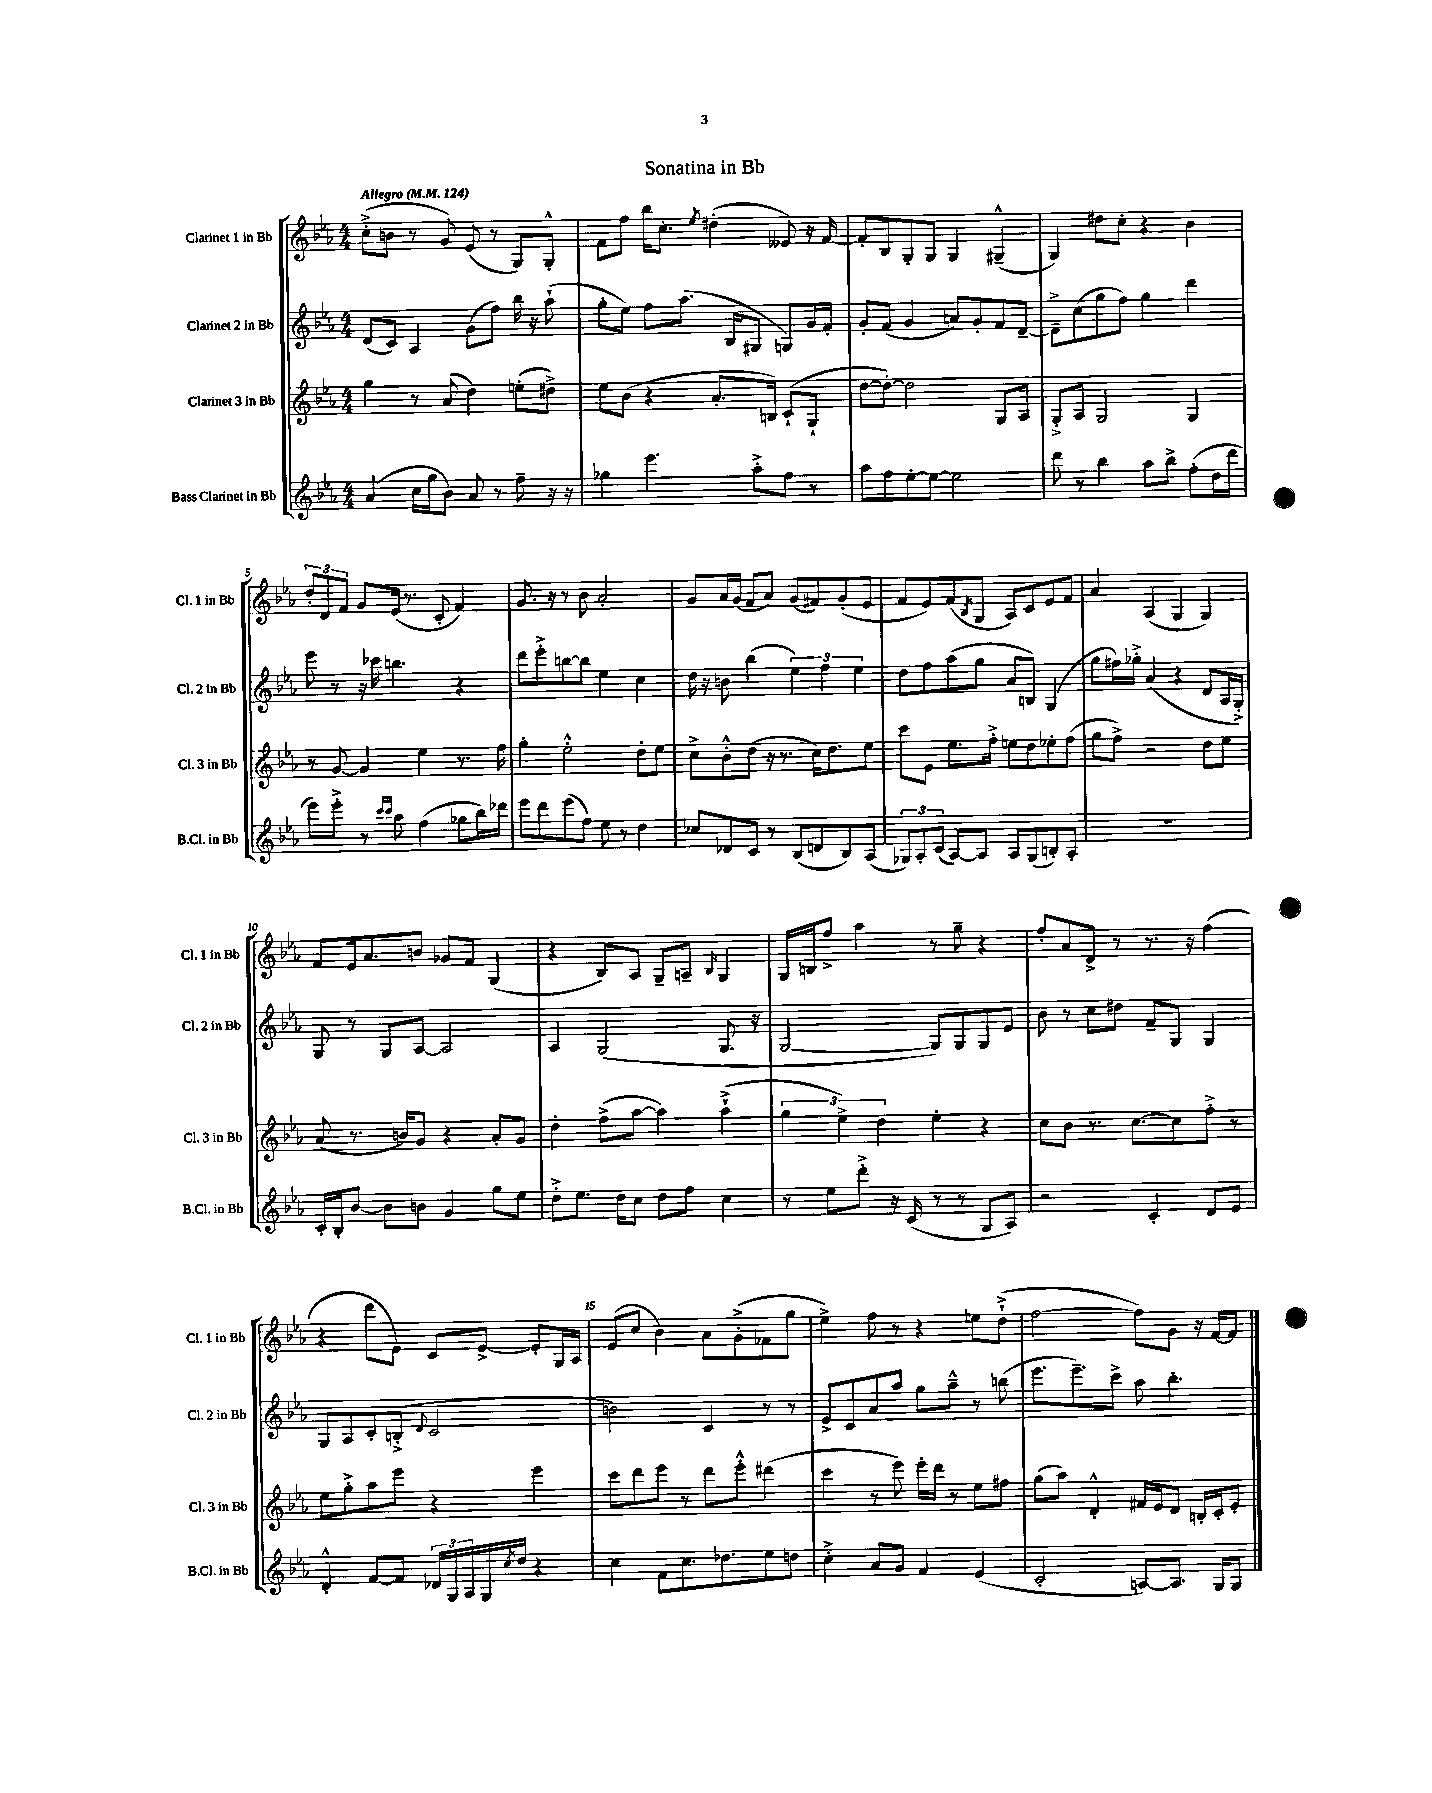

**kern	**kern	**kern	**kern
*staff4	*staff3	*staff2	*staff1
*clefG2	*clefG2	*clefG2	*clefG2
*k[b-e-a-]	*k[b-e-a-]	*k[b-e-a-]	*k[b-e-a-]
*M4/4	*M4/4	*M4/4	*M4/4
*MM124	*MM124	*MM124	*MM124
(4a-	4gg	(8d	(8cc'^
.	.	8c)	8b
16cc	8r	4A-	8r
16gg	.	.	.
8b-)	(8a-	.	8g)
8a-	4dd)	(8g	(8e-
8r	.	8ff)	8r
8ff~	(8ee'	16bb-	8G)
.	.	16r	.
16r	8dd#^)	(8aa-`	8G'^^
16r	.	.	.
=	=	=	=
4gg-	8ee-	8gg'	8f
.	(8b-	8ee-)	8ff
4.eee-	4r	8ff	16bb-
.	.	.	8.cc'
.	.	(8.aa-	.
.	.	.	8qee-
.	8.a-'	.	(4dd#'
.	.	16B-	.
8aa-'^	.	8G#	.
.	16B)	.	.
8ff	(8c`	8G)	8e--)
8r	8G`	16g	16r
.	.	16f'	[16f
=	=	=	=
8aa-	[8dd	8g'	8f']
8ff	8dd'_)	(8f	8B-
[8ee-'	2dd]	4g	8G'
8ee-_	.	.	8G
2ee-]	.	8a)	4G
.	.	8g'	.
.	8G	8f	(4G#~^^
.	8A-	[8d~	.
=	=	=	=
8ddd	8G'^	8d~^]	4G)
8r	8A-	(8cc	.
4bb-	2G	8gg	8dd#
.	.	8ff)	8cc'
8aa-	.	4gg	4r
8bb-^	.	.	.
(8ff'	4G	4ddd	4b-
16dd	.	.	.
16ddd	.	.	.
=	=	=	=
8eee-)	8r	8eee-	12dd'
.	.	.	12d
8eee-'^	[8g	8r	.
.	.	.	12f
8r	4g]	16r	8g
.	.	16ccc-	.
16qqccc	.	.	.
16qqccc	.	.	.
8aa-	.	4.bb	(16e-
.	.	.	8.r
(4ff	4ee-	.	.
.	.	.	8c'
8gg-	8.r	4r	4f)
16bb-)	.	.	.
16ddd-	16ff	.	.
=	=	=	=
8eee-	4gg'	8ddd	8.g
8ddd	.	8eee-'^	.
.	.	.	16r
(8eee-	2ee-'^^	[8bb	8r
8ff)	.	8bb]	8b-
8ee-	.	4ee-	2a-'
8r	.	.	.
4dd	8dd'	4cc	.
.	8ee-	.	.
=	=	=	=
8cc-	8cc^	16dd	8g
.	.	16r	.
8d-	8b-'^^	8b	16a-
.	.	.	(16g
8c	(8dd	(4bb-	8f
8r	16r	.	8a-)
.	8.r	.	.
(8B-	.	6ee-)	(8g
8d	16cc)	.	8f#)
.	.	6ff	.
.	8.dd	.	.
8B-)	.	.	(8g'
.	.	6ee-	.
(8A-	8ee-	.	8e-
=	=	=	=
12G-)	8ccc	8dd	8f
12A-'	.	.	.
.	8e-	8ff	8e-)
(12c	.	.	.
[8A-)	8.ee-	(8aa-	(8f
.	.	.	8qB-
8A-]	.	8gg	8G
.	16ff'^	.	.
8A-	8ee	8a-	8A-)
(8G-	8dd	8B)	8c
8B')	8ee-'	(4G	8e-
8A-'	(8ff	.	8f
=	=	=	=
1r	8gg	8gg	4a-
.	8ff^)	16ff#)	.
.	.	16gg-'^	.
.	2r	(4a-	(4A-
.	.	4r	4G
.	8dd	8d	4G)
.	8ee-	16A-	.
.	.	16G'^)	.
=	=	=	=
16c'	(8a-	8G	8f
16B-'	.	.	.
[8b-	8.r	8r	16e-
.	.	.	8.a-
8b-]	.	8G	.
.	16b)	.	.
8b	8g	[8A-	8b
4g	4r	2A-]	8g-
.	.	.	8f
8gg	8a-'	.	(4G
8ee-	8g	.	.
=	=	=	=
8dd'^	4dd'	4A-	4r
8.ee-	.	.	.
.	(8ff^	(2G	8B-)
16dd	.	.	.
8cc	[8aa-	.	8A-
8dd	4aa-])	.	8G~
8ff	.	.	8A~
.	.	.	16qqB-
4cc	(4aa-`^	8.G	4G
.	.	16r	.
=	=	=	=
8r	6gg	[2G	16G
.	.	.	16B
8ee-	.	.	8ff^
.	6ee-^)	.	.
8ddd'^	.	.	4aa-
.	6dd	.	.
16r	.	.	.
(16c	.	.	.
8r	4ee-'	8G])	8r
8r	.	8G	8gg~
8G	4r	8G	4r
8A-)	.	8e-	.
=	=	=	=
2r	8cc	8b-	8ff'
.	8b-	8r	8a-
.	8.r	8cc	8d^
.	.	8dd#	8r
.	[8.cc	.	.
4c'	.	8f~	8.r
.	8cc]	8G	.
.	.	.	16r
8d	8ff'^	4G	(4ff
8e-	8r	.	.
=	=	=	=
4d'^^	8ee-	8G	4r
.	8gg'^	8A-	.
[8f	8aa-	8c'	8ddd
8f]	8eee-	(8B'^	8e-)
.	.	8qqd	.
24d-	4r	2c	8c
24G	.	.	.
24A-	.	.	.
16G	.	.	[8e-^
8qcc	.	.	.
16dd	.	.	.
4r	4eee-	.	8e-']
.	.	.	16G
.	.	.	16A-
=	=	=	=
4cc	8ccc	2b)	(8e-
.	8ddd	.	8cc
8f	8eee-	.	4b-)
8.cc	8r	.	.
.	8ddd	4c	8a-
8.dd-	.	.	.
.	8eee-'^^	.	(8g'^
8ee-	(4ddd#	8r	8f-
8dd	.	8r	8gg
=	=	=	=
4cc'^	4ccc	8e-^	4ee-^)
.	.	8c	.
8a-	8r	8a-	8ff
8g	8eee-)	8aa-	8r
4f	16eee-'	8gg	4r
.	16ddd	.	.
.	8r	8aa-~^^	.
(4e-	8ee-	8r	8ee
.	8ff#	(8bb	(8dd`^
=	=	=	=
2c'	(8gg	8.eee-	[2ff
.	8aa-)	.	.
.	.	8.eee-~)	.
.	4d'^^	.	.
.	.	8ccc^	.
[8A)	16f#	8aa-	8ff])
.	16e-	.	.
8.A]	8d	4.bb-'	8g
.	16B'	.	16r
16G	16c'	.	[16f
8G	8e-'	.	8f]
==	==	==	==
*-	*-	*-	*-
